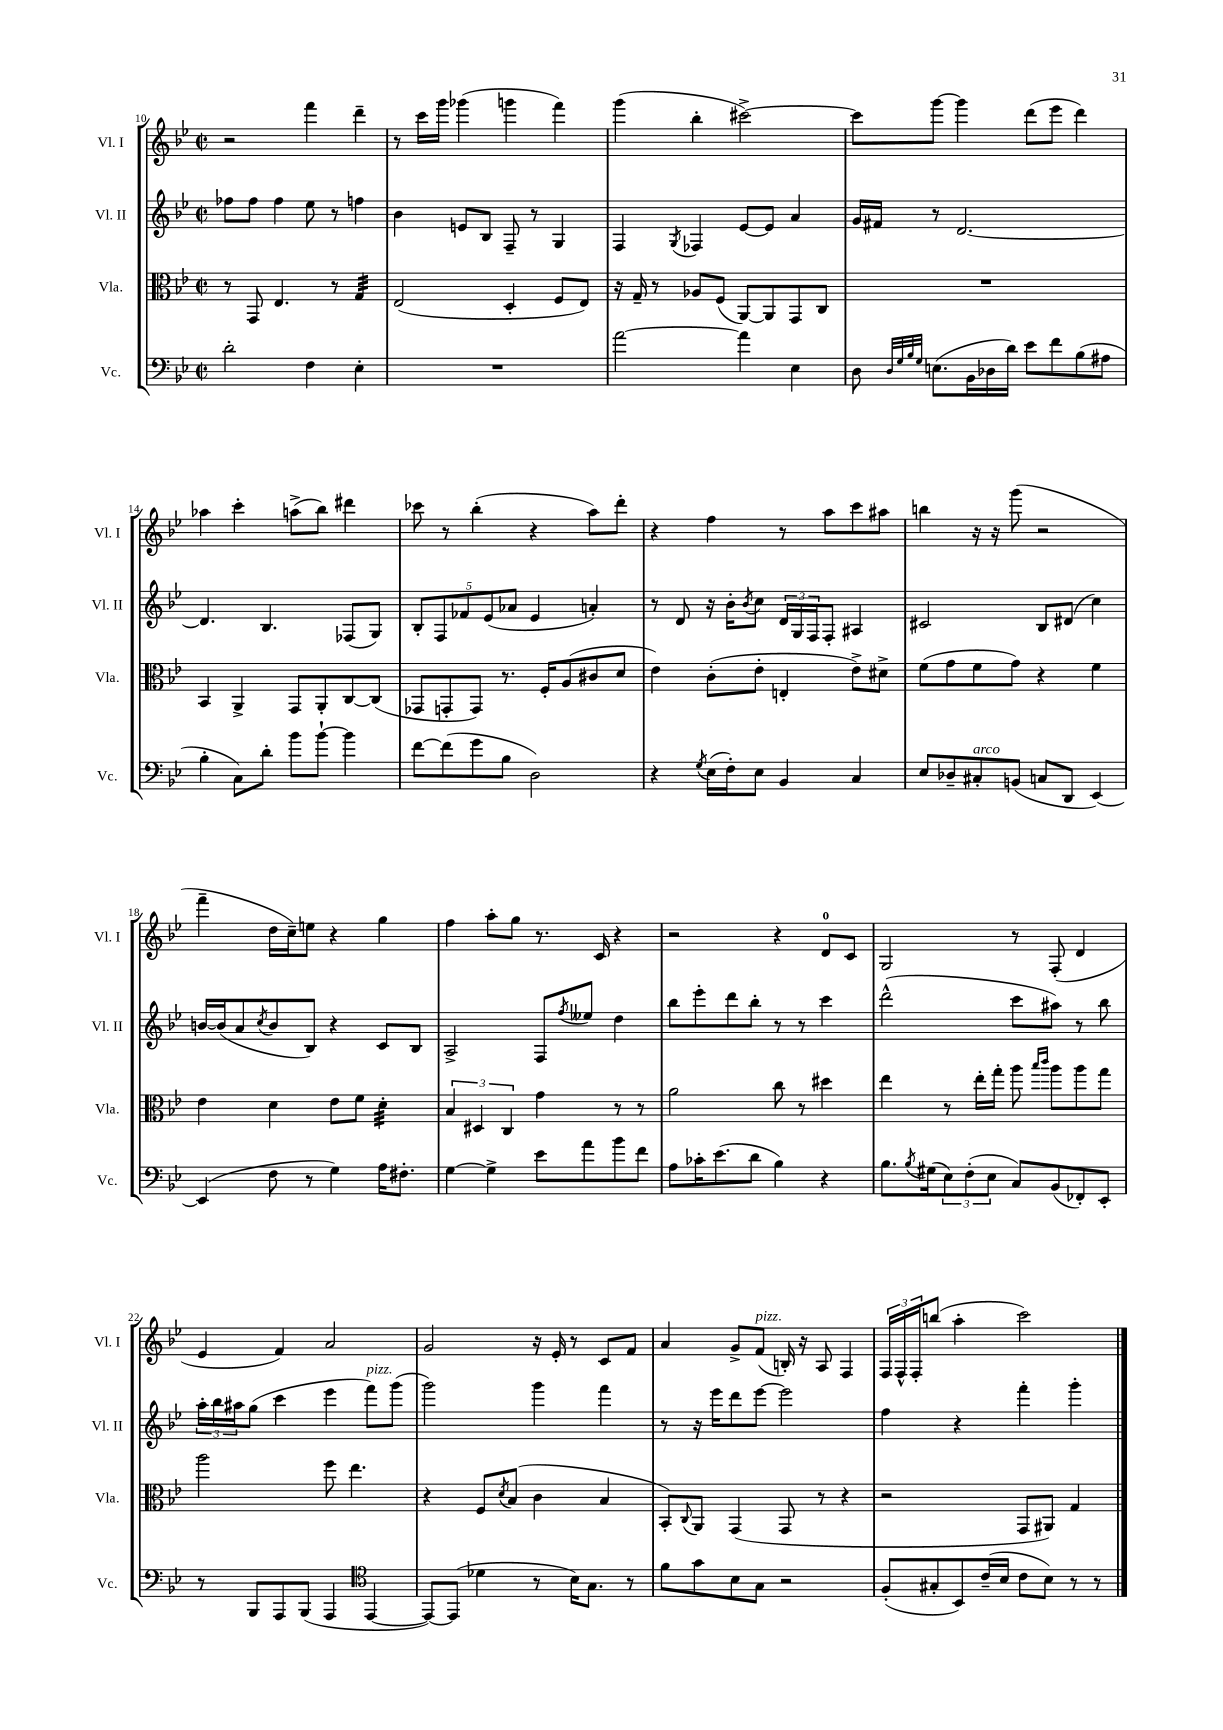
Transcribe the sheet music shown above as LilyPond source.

<<
\new StaffGroup <<
\new Staff = "s0" \with { instrumentName = "Vl. I" shortInstrumentName = "Vl. I" } {
    \clef treble \key bes \major \defaultTimeSignature \time 2/2
    r2 f'''4 d'''4-- |
    r8 c'''16 g'''16 ges'''4( g'''4 f'''4) |
    g'''4( bes''4-. cis'''2~->) |
    cis'''8 g'''8~ g'''4 d'''8( ees'''8 d'''4) |
    aes''4 c'''4-. a''8->( bes''8) dis'''4 |
    ces'''8 r8 bes''4-.( r4 a''8) d'''8-. |
    r4 f''4 r8 a''8 c'''8 ais''8 |
    b''4 r16 r16 g'''8( r2 |
    f'''4-- d''16 c''16--) e''8 r4 g''4 |
    f''4 a''8-. g''8 r8. c'16 r4 |
    r2 r4 d'8-0 c'8 |
    g2 r8 f8-.( d'4 |
    ees'4 f'4) a'2 |
    g'2 r16 ees'16-. r8 c'8 f'8 |
    a'4 g'8-> f'8^\markup { \italic "pizz." }( b16-.) r16 a8 f4 |
    \tuplet 3/2 { f16 f16-^ f16-. } b''8( a''4-. c'''2) \bar "|." |
}
\new Staff = "s1" \with { instrumentName = "Vl. II" shortInstrumentName = "Vl. II" } {
    \clef treble \key bes \major \defaultTimeSignature \time 2/2
    fes''8 fes''8 fes''4 ees''8 r8 f''4 |
    bes'4 e'8 bes8 f8-- r8 g4 |
    f4 \acciaccatura { g8 } fes4 ees'8~ ees'8 a'4 |
    g'16 fis'16 r8 d'2.~ |
    d'4. bes4. fes8( g8) |
    \tuplet 5/4 { bes8-. f8 fes'8 ees'8( aes'8 } ees'4 a'4-.) |
    r8 d'8 r16 bes'16-. \acciaccatura { bes'8 } c''8 \tuplet 3/2 { d'16 g16 f16 } f8-. ais4 |
    cis'2 bes8 dis'8( c''4) |
    b'16~ b'16( a'8 \acciaccatura { c''8 } b'8 bes8) r4 c'8 bes8 |
    a2-> f8 \acciaccatura { f''8 } eeses''8 d''4 |
    bes''8 ees'''8-. d'''8 bes''8-. r8 r8 c'''4 |
    d'''2-^( c'''8 ais''8) r8 bes''8 |
    \tuplet 3/2 { a''16-. bes''16 ais''16 } g''8( c'''4 ees'''4 f'''8^\markup { \italic "pizz." }) g'''8( |
    g'''2) g'''4 f'''4 |
    r8 r16 ees'''16 d'''8 ees'''8~ ees'''2 |
    f''4 r4 f'''4-. g'''4-. \bar "|." |
}
\new Staff = "s2" \with { instrumentName = "Vla." shortInstrumentName = "Vla." } {
    \clef alto \key bes \major \defaultTimeSignature \time 2/2
    r8 g,8 ees4. r8 g4:32 |
    ees2( d4-. f8 ees8) |
    r16 g16-- r8 aes8 f8( a,8~) a,8 g,8 c8 |
    R1 |
    bes,4 a,4-> g,8 a,8-. c8~ c8( |
    ges,8 g,8-. g,8) r8. f16-. a8( cis'8 d'8 |
    ees'4) c'8-.( ees'8-. e4-. ees'8->) dis'8-> |
    f'8( g'8 f'8 g'8) r4 f'4 |
    ees'4 d'4 ees'8 f'8 d'4:32-. |
    \tuplet 3/2 { bes4 dis4 c4 } g'4 r8 r8 |
    a'2 c''8 r8 dis''4 |
    ees''4 r8 ees''16-. g''16-. a''8 \grace { bes''16 c'''16 } a''8 a''8 g''8 |
    a''2 f''8 ees''4. |
    r4 f8 \acciaccatura { d'8 } bes8( c'4 bes4 |
    bes,8-.) \appoggiatura { c8 } a,8 g,4( g,8 r8 r4 |
    r2 g,8 ais,8) g4 \bar "|." |
}
\new Staff = "s3" \with { instrumentName = "Vc." shortInstrumentName = "Vc." } {
    \clef bass \key bes \major \defaultTimeSignature \time 2/2
    d'2-. f4 ees4-. |
    R1 |
    a'2~ a'4 ees4 |
    d8 \grace { d32 g32 bes32 g32 } e8.( bes,16 des16 d'16) ees'8 f'8 bes8( ais8 |
    bes4-. c8) d'8-. bes'8 bes'8~-! bes'4 |
    f'8~ f'8( g'8 bes8 d2) |
    r4 \acciaccatura { g8 } ees16( f16-.) ees8 bes,4 c4 |
    ees8 des8-- cis8-.^\markup { \italic "arco" } b,8( c8 d,8 ees,4~) |
    ees,4( f8 r8 g4) a16 fis8.-. |
    g4~ g4-> ees'8 a'8 bes'8 f'8 |
    a8 ces'16-. ees'8.( d'8 bes4) r4 |
    bes8. \acciaccatura { bes8 } gis16( \tuplet 3/2 { ees8) f8-.( ees8 } c8) bes,8( fes,8-.) ees,8-. |
    r8 bes,,8 a,,8 bes,,8( a,,4 \clef tenor ees,4~ |
    ees,8~) ees,8( des'4 r8 bes16) g8. r8 |
    f'8 g'8 bes8 g8 r2 |
    f8-.( gis8-. bes,8) c'16--( bes16 c'8 bes8) r8 r8 \bar "|." |
}
>>
>>
\layout { \context { \Score currentBarNumber = #10 } }
